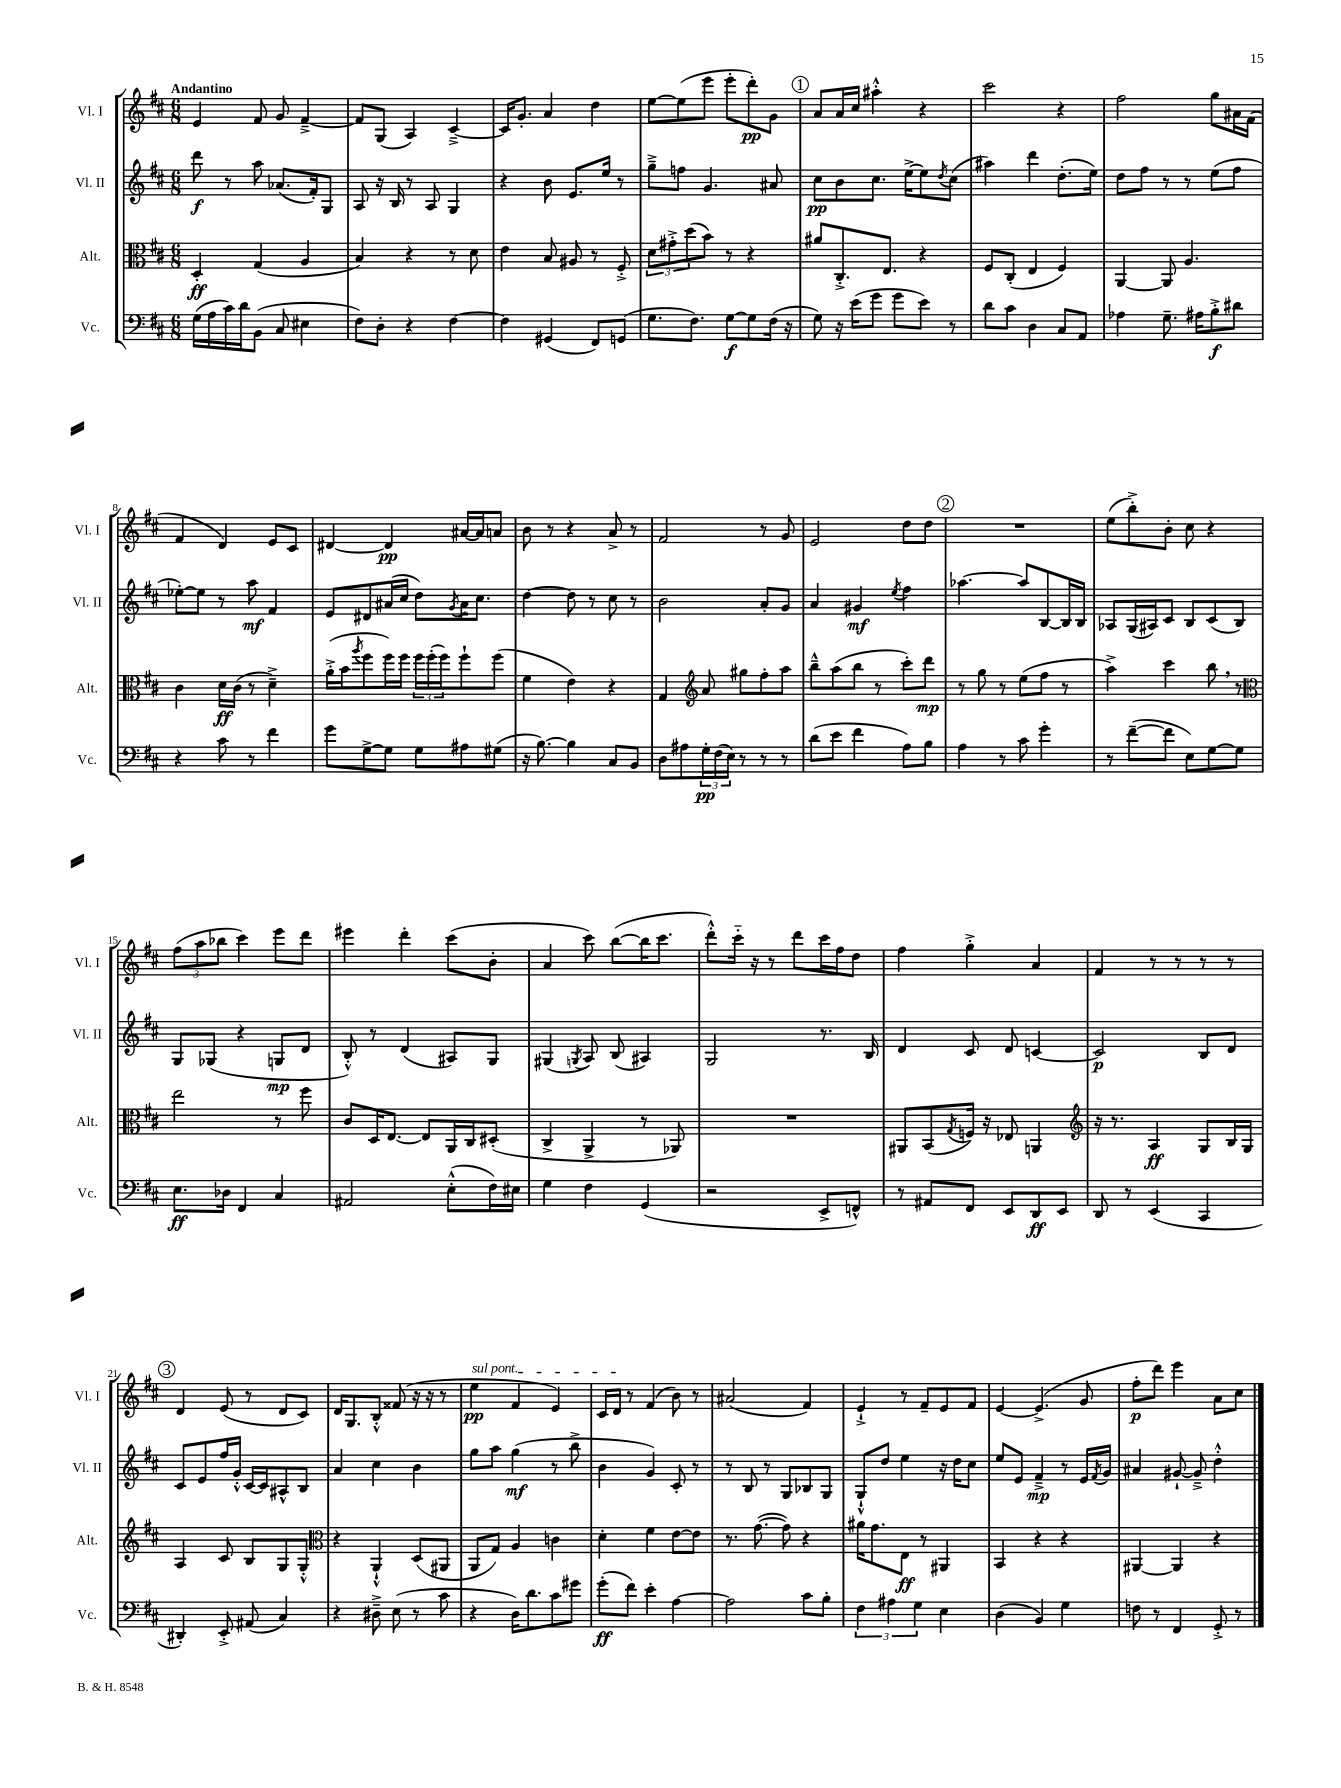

**kern	**dynam	**kern	**dynam	**kern	**dynam	**kern	**dynam
*part4	*part4	*part3	*part3	*part2	*part2	*part1	*part1
*staff4	*staff4	*staff3	*staff3	*staff2	*staff2	*staff1	*staff1
*I"Vc.	*	*I"Alt.	*	*I"Vl. II	*	*I"Vl. I	*
*I'Vc.	*	*I'Alt.	*	*I'Vl. II	*	*I'Vl. I	*
*clefF4	*	*clefC3	*	*clefG2	*	*clefG2	*
*k[f#c#]	*	*k[f#c#]	*	*k[f#c#]	*	*k[f#c#]	*
*M6/8	*	*M6/8	*	*M6/8	*	*M6/8	*
=1	=1	=1	=1	=1	=1	=1	=1
!	!	!	!	!	!	!LO:TX:a:B:t=Andantino	!
(16G\LL	.	4D'/	ff	8ddd\	f	4e/	.
16A\	.	.	.	.	.	.	.
16c#\)	.	.	.	8r	.	.	.
16d\J	.	.	.	.	.	.	.
(8BB\J	.	(4G/	.	8aa\	.	8f#/	.
8C#/	.	.	.	(8.a-X/L	.	8g/	.
4E#X\	.	4A/	.	.	.	[4f#~^/	.
.	.	.	.	16f#'/k)	.	.	.
.	.	.	.	8G/J	.	.	.
=2	=2	=2	=2	=2	=2	=2	=2
8F#\L)	.	4B/)	.	8A/	.	8f#/L]	.
8D'\J	.	.	.	16r	.	(8G/J	.
.	.	.	.	16B/	.	.	.
4r	.	4r	.	8r	.	4A/)	.
.	.	.	.	8A/	.	.	.
[4F#\	.	8r	.	4G/	.	[4c#~^/	.
.	.	8d\	.	.	.	.	.
=3	=3	=3	=3	=3	=3	=3	=3
4F#\]	.	4e\	.	4r	.	16c#/KL]	.
.	.	.	.	.	.	8.g'/J	.
(4GG#X/	.	8B/	.	8b\	.	4a/	.
.	.	8A#X/	.	8.e/L	.	.	.
8FF#/L)	.	8r	.	.	.	4dd\	.
.	.	.	.	16ee/Jk	.	.	.
(8GGn/J	.	8F#'^/	.	8r	.	.	.
=4	=4	=4	=4	=4	=4	=4	=4
8.G\L	.	12d\L	.	8gg~^\L	.	[8ee\L	.
.	.	12g#X'^\	.	.	.	.	.
.	.	.	.	8ffn\J	.	(8ee\]	.
.	.	(12dd\	.	.	.	.	.
8.F#\J)	.	.	.	.	.	.	.
.	.	8b\J)	.	4.g/	.	8eee\J	.
[8G\L	f	8r	.	.	.	8eee'\L	.
8G\]	.	4r	.	.	.	8ddd'\)	pp
(16F#\Jk	.	.	.	8a#X/	.	8g\J	.
16r	.	.	.	.	.	.	.
!!LO:REH:place=s1:t=1
=5	=5	=5	=5	=5	=5	=5	=5
8G\)	.	8a#X/L	.	8cc#\L	pp	8a/L	.
16r	.	8.C#'^/	.	8b\	.	16a/L	.
(16e\KL	.	.	.	.	.	16cc#/JJ	.
8g\J	.	.	.	8.cc#\J	.	4aa#X'^^\	.
.	.	8.E/J	.	.	.	.	.
8g\L	.	.	.	.	.	.	.
.	.	.	.	[16ee^\KL	.	.	.
8e\J)	.	4r	.	8ee\]	.	4r	.
.	.	.	.	8qdd/	.	.	.
8r	.	.	.	(8cc#\J	.	.	.
=6	=6	=6	=6	=6	=6	=6	=6
8d\L	.	8F#/L	.	4aa#X\)	.	2ccc#\	.
8c#\J	.	(8C#'/J	.	.	.	.	.
4D\	.	4E/	.	4ddd\	.	.	.
8C#/L	.	4F#/)	.	(8.dd'\L	.	4r	.
8AA/J	.	.	.	.	.	.	.
.	.	.	.	16ee\Jk)	.	.	.
=7	=7	=7	=7	=7	=7	=7	=7
4A-X\	.	[4AA/	.	8dd\L	.	2ff#\	.
.	.	.	.	8ff#\J	.	.	.
8.G~\	.	8AA/]	.	8r	.	.	.
.	.	4.A/	.	8r	.	.	.
16A#X\KL	.	.	.	.	.	.	.
8B'^\	f	.	.	(8ee\L	.	8gg\L	.
8d#X\J	.	.	.	8ff#\J	.	16a#X\L	.
.	.	.	.	.	.	(16f#\JJ	.
!!LO:LB:g=z
=8	=8	=8	=8	=8	=8	=8	=8
4r	.	4c#\	.	[8ee-X'\L)	.	4f#/	.
.	.	.	.	8ee-\J]	.	.	.
8c#\	.	16d\LL	ff	8r	.	4d/)	.
.	.	(16c#\JJ	.	.	.	.	.
8r	.	8r	.	8aa\	mf	.	.
4f#\	.	4d~^\)	.	4f#/	.	8e/L	.
.	.	.	.	.	.	8c#/J	.
=9	=9	=9	=9	=9	=9	=9	=9
8g\L	.	(16a'^\LL	.	8e/L	.	[4d#X/	.
.	.	16b\J	.	.	.	.	.
.	.	8qaa/	.	.	.	.	.
[8G^\	.	8ff#\	.	8d#X/	.	.	.
8G\J]	.	16ff#\L)	.	(16a#X/L	.	4d#/]	pp
.	.	16ff#\JJ	.	16cc#/JJ	.	.	.
8G\L	.	24ff#\LL	.	8dd\L)	.	.	.
.	.	(24ff#'\	.	.	.	.	.
.	.	24ff#\J)	.	.	.	.	.
.	.	.	.	8qg/	.	.	.
8A#X\	.	8ff#`\	.	16a#\K	.	[16a#X/LL	.
.	.	.	.	8.cc#\J	.	16a#/J]	.
(8G#X\J	.	(8ff#\J	.	.	.	8an/J	.
=10	=10	=10	=10	=10	=10	=10	=10
16r	.	4f#\	.	[4dd\	.	8b\	.
[8.B\)	.	.	.	.	.	.	.
.	.	.	.	.	.	8r	.
4B\]	.	4e\)	.	8dd\]	.	4r	.
.	.	.	.	8r	.	.	.
8C#/L	.	4r	.	8cc#\	.	8a^/	.
8BB/J	.	.	.	8r	.	8r	.
=11	=11	=11	=11	=11	=11	=11	=11
8D\L	.	4G/	.	2b\	.	2f#/	.
8A#X\	.	.	.	.	.	.	.
*	*	*clefG2	*	*	*	*	*
24G'\L	pp	8a/	.	.	.	.	.
(24F#\	.	.	.	.	.	.	.
24E\JJ)	.	.	.	.	.	.	.
8r	.	8gg#X\L	.	.	.	.	.
8r	.	8ff#'\	.	8a'/L	.	8r	.
8r	.	8aa\J	.	8g/J	.	8g/	.
=12	=12	=12	=12	=12	=12	=12	=12
(8d\L	.	8bb~^^\L	.	4a/	.	2e/	.
8e\J	.	(8aa\	.	.	.	.	.
4f#\	.	8bb\J	.	4g#X/	mf	.	.
.	.	8r	.	.	.	.	.
.	.	.	.	8qee/	.	.	.
8A\L)	.	8ccc#'\L)	.	4ff#\	.	8dd\L	.
8B\J	.	8ddd\J	mp	.	.	8dd\J	.
!!LO:REH:place=s1:t=2
=13	=13	=13	=13	=13	=13	=13	=13
4A\	.	8r	.	[4.aa-X\	.	2.r	.
.	.	8gg\	.	.	.	.	.
8r	.	8r	.	.	.	.	.
8c#\	.	(8ee\L	.	8aa-/L]	.	.	.
4g'\	.	8ff#\J	.	[8B/	.	.	.
.	.	8r	.	16B/L]	.	.	.
.	.	.	.	16B/JJ	.	.	.
=14	=14	=14	=14	=14	=14	=14	=14
8r	.	4aa^\)	.	8A-X/L	.	(8ee\L	.
([8f#~\L	.	.	.	(16G/L	.	8bb'^\)	.
.	.	.	.	16A#X/J)	.	.	.
8f#\J]	.	4ccc#\	.	8c#/J	.	8b'\J	.
8E\L)	.	.	.	8B/L	.	8cc#\	.
[8G\	.	8bb,\	.	(8c#/	.	4r	.
8G\J]	.	8r	.	8B/J)	.	.	.
!!LO:LB:g=z
=15	=15	=15	=15	=15	=15	=15	=15
*	*	*clefC3	*	*	*	*	*
8.E\L	ff	2ee\	.	8G/L	.	(12ff#\L	.
.	.	.	.	.	.	12aa\	.
.	.	.	.	(8G-X/J	.	.	.
.	.	.	.	.	.	12bb-X\J	.
16D-X\Jk	.	.	.	.	.	.	.
4FF#/	.	.	.	4r	.	4ccc#\)	.
4C#/	.	8r	.	8Gn/L	mp	8eee\L	.
.	.	8ff#\	.	8d/J	.	8ddd\J	.
=16	=16	=16	=16	=16	=16	=16	=16
2AA#X/	.	8c#/L	.	8B'^^/)	.	4eee#X\	.
.	.	16D/K	.	8r	.	.	.
.	.	[8.E/J	.	.	.	.	.
.	.	.	.	(4d/	.	4ddd'\	.
.	.	8E/L]	.	.	.	.	.
(8E'^^\L	.	16AA/L	.	8A#X/L)	.	(8ccc#\L	.
.	.	16C#/J	.	.	.	.	.
16F#\L)	.	(8D#X'/J	.	8G/J	.	8b'\J	.
16E#X\JJ	.	.	.	.	.	.	.
=17	=17	=17	=17	=17	=17	=17	=17
4G\	.	4C#^/	.	(4G#X/	.	4a/	.
.	.	.	.	8qGn/	.	.	.
4F#\	.	4AA^/	.	8A/)	.	8ccc#\)	.
.	.	.	.	(8B/	.	([8bb\L	.
(4GG/	.	8r	.	4A#X/)	.	16bb\K]	.
.	.	.	.	.	.	8.ccc#\J	.
.	.	8AA-X/)	.	.	.	.	.
=18	=18	=18	=18	=18	=18	=18	=18
2r	.	2.r	.	2G/	.	8ddd'^^\L)	.
.	.	.	.	.	.	16ccc#\Jk	.
.	.	.	.	.	.	16r	.
.	.	.	.	.	.	8r	.
.	.	.	.	.	.	8ddd\L	.
8EE^/L	.	.	.	8.r	.	16ccc#\L	.
.	.	.	.	.	.	16ff#\J	.
8FFn^^/J)	.	.	.	.	.	8dd\J	.
.	.	.	.	16B/	.	.	.
=19	=19	=19	=19	=19	=19	=19	=19
8r	.	8AA#X/L	.	4d/	.	4ff#\	.
8AA#X/L	.	(8BB/	.	.	.	.	.
.	.	8qG/	.	.	.	.	.
8FF#/J	.	16Fn/Jk)	.	8c#/	.	4gg'^\	.
.	.	16r	.	.	.	.	.
8EE/L	.	8E-X/	.	8d/	.	.	.
8DD/	ff	4AAn/	.	[4cn/	.	4a/	.
8EE/J	.	.	.	.	.	.	.
=20	=20	=20	=20	=20	=20	=20	=20
*	*	*clefG2	*	*	*	*	*
8DD/	.	16r	.	2c/]	p	4f#/	.
.	.	8.r	.	.	.	.	.
8r	.	.	.	.	.	.	.
(4EE/	.	4A/	ff	.	.	8r	.
.	.	.	.	.	.	8r	.
4CC#/	.	8G/L	.	8B/L	.	8r	.
.	.	16B/L	.	8d/J	.	8r	.
.	.	16G/JJ	.	.	.	.	.
!!LO:LB:g=z
!!LO:REH:place=s1:t=3
=21	=21	=21	=21	=21	=21	=21	=21
4DD#X'/)	.	4A/	.	8c#/L	.	4d/	.
.	.	.	.	8e/	.	.	.
8EE'^/	.	8c#/	.	16ff#/L	.	(8e/	.
.	.	.	.	16g'^^/JJ	.	.	.
(8AA#X/	.	8B/L	.	[16c#/LL	.	8r	.
.	.	.	.	16c#/J]	.	.	.
4C#/)	.	8G/	.	8A#X^^/	.	8d/L	.
.	.	8G'^^/J	.	8B/J	.	8c#/J)	.
=22	=22	=22	=22	=22	=22	=22	=22
*	*	*clefC3	*	*	*	*	*
4r	.	4r	.	4a/	.	16d/KL	.
.	.	.	.	.	.	8.G/	.
8D#X~^\	.	4AA`^^/	.	4cc#\	.	8B'^^/J	.
(8E\	.	.	.	.	.	(8f##X/	.
8r	.	(8D/L	.	4b\	.	16r	.
.	.	.	.	.	.	16r	.
8c#\	.	8AA#X/J	.	.	.	8r	.
=23	=23	=23	=23	=23	=23	=23	=23
!	!	!	!	!	!	!LO:TX:a:i:t=sul pont.	!
4r	.	8AA/L	.	8gg\L	.	4ee\	pp
.	.	8G/J)	.	8aa\J	.	.	.
16D\KL)	.	4A/	.	(4gg\	mf	4f#/	.
8.d\	.	.	.	.	.	.	.
8c#\	.	4cn\	.	8r	.	4e/)	.
8g#X\J	.	.	.	8bb^\	.	.	.
=24	=24	=24	=24	=24	=24	=24	=24
(8g'\L	ff	4d'\	.	4b\	.	16c#/LL	.
.	.	.	.	.	.	16d/JJ	.
8f#\J)	.	.	.	.	.	8r	.
4e'\	.	4f#\	.	4g/)	.	(4f#/	.
[4A\	.	[8e\L	.	8c#'/	.	8b\)	.
.	.	8e\J]	.	8r	.	8r	.
=25	=25	=25	=25	=25	=25	=25	=25
2A\]	.	8.r	.	8r	.	(2a#X/	.
.	.	.	.	8B/	.	.	.
.	.	([8.g\	.	.	.	.	.
.	.	.	.	8r	.	.	.
.	.	8g\])	.	8G/L	.	.	.
8c#\L	.	4r	.	8B-X/	.	4f#/)	.
8B'\J	.	.	.	8G/J	.	.	.
=26	=26	=26	=26	=26	=26	=26	=26
6F#\	.	16a#X\KL	.	8G`^^/L	.	4e`^/	.
.	.	8.g\	.	.	.	.	.
.	.	.	.	8dd/J	.	.	.
6A#X\	.	.	.	.	.	.	.
.	.	8E\J	ff	4ee\	.	8r	.
6G\	.	.	.	.	.	.	.
.	.	8r	.	.	.	8f#~/L	.
4E\	.	4AA#X/	.	16r	.	8e/	.
.	.	.	.	16dd\KL	.	.	.
.	.	.	.	8cc#\J	.	8f#/J	.
=27	=27	=27	=27	=27	=27	=27	=27
(4D\	.	4BB/	.	8ee/L	.	[4e/	.
.	.	.	.	8e/J	.	.	.
4BB/)	.	4r	.	4f#~^/	mp	(4.e^/]	.
4G\	.	4r	.	8r	.	.	.
.	.	.	.	16e/LL	.	8g/	.
.	.	.	.	8qf#/	.	.	.
.	.	.	.	16g/JJ	.	.	.
=28	=28	=28	=28	=28	=28	=28	=28
8Fn\	.	[4AA#X/	.	4a#X/	.	8ff#'\L	p
8r	.	.	.	.	.	8ddd\J)	.
4FF#/	.	4AA#/]	.	[8g#X`/	.	4eee\	.
.	.	.	.	8g#~^/]	.	.	.
8GG'^/	.	4r	.	4dd'^^\	.	8a\L	.
8r	.	.	.	.	.	8cc#\J	.
==	==	==	==	==	==	==	==
*-	*-	*-	*-	*-	*-	*-	*-
